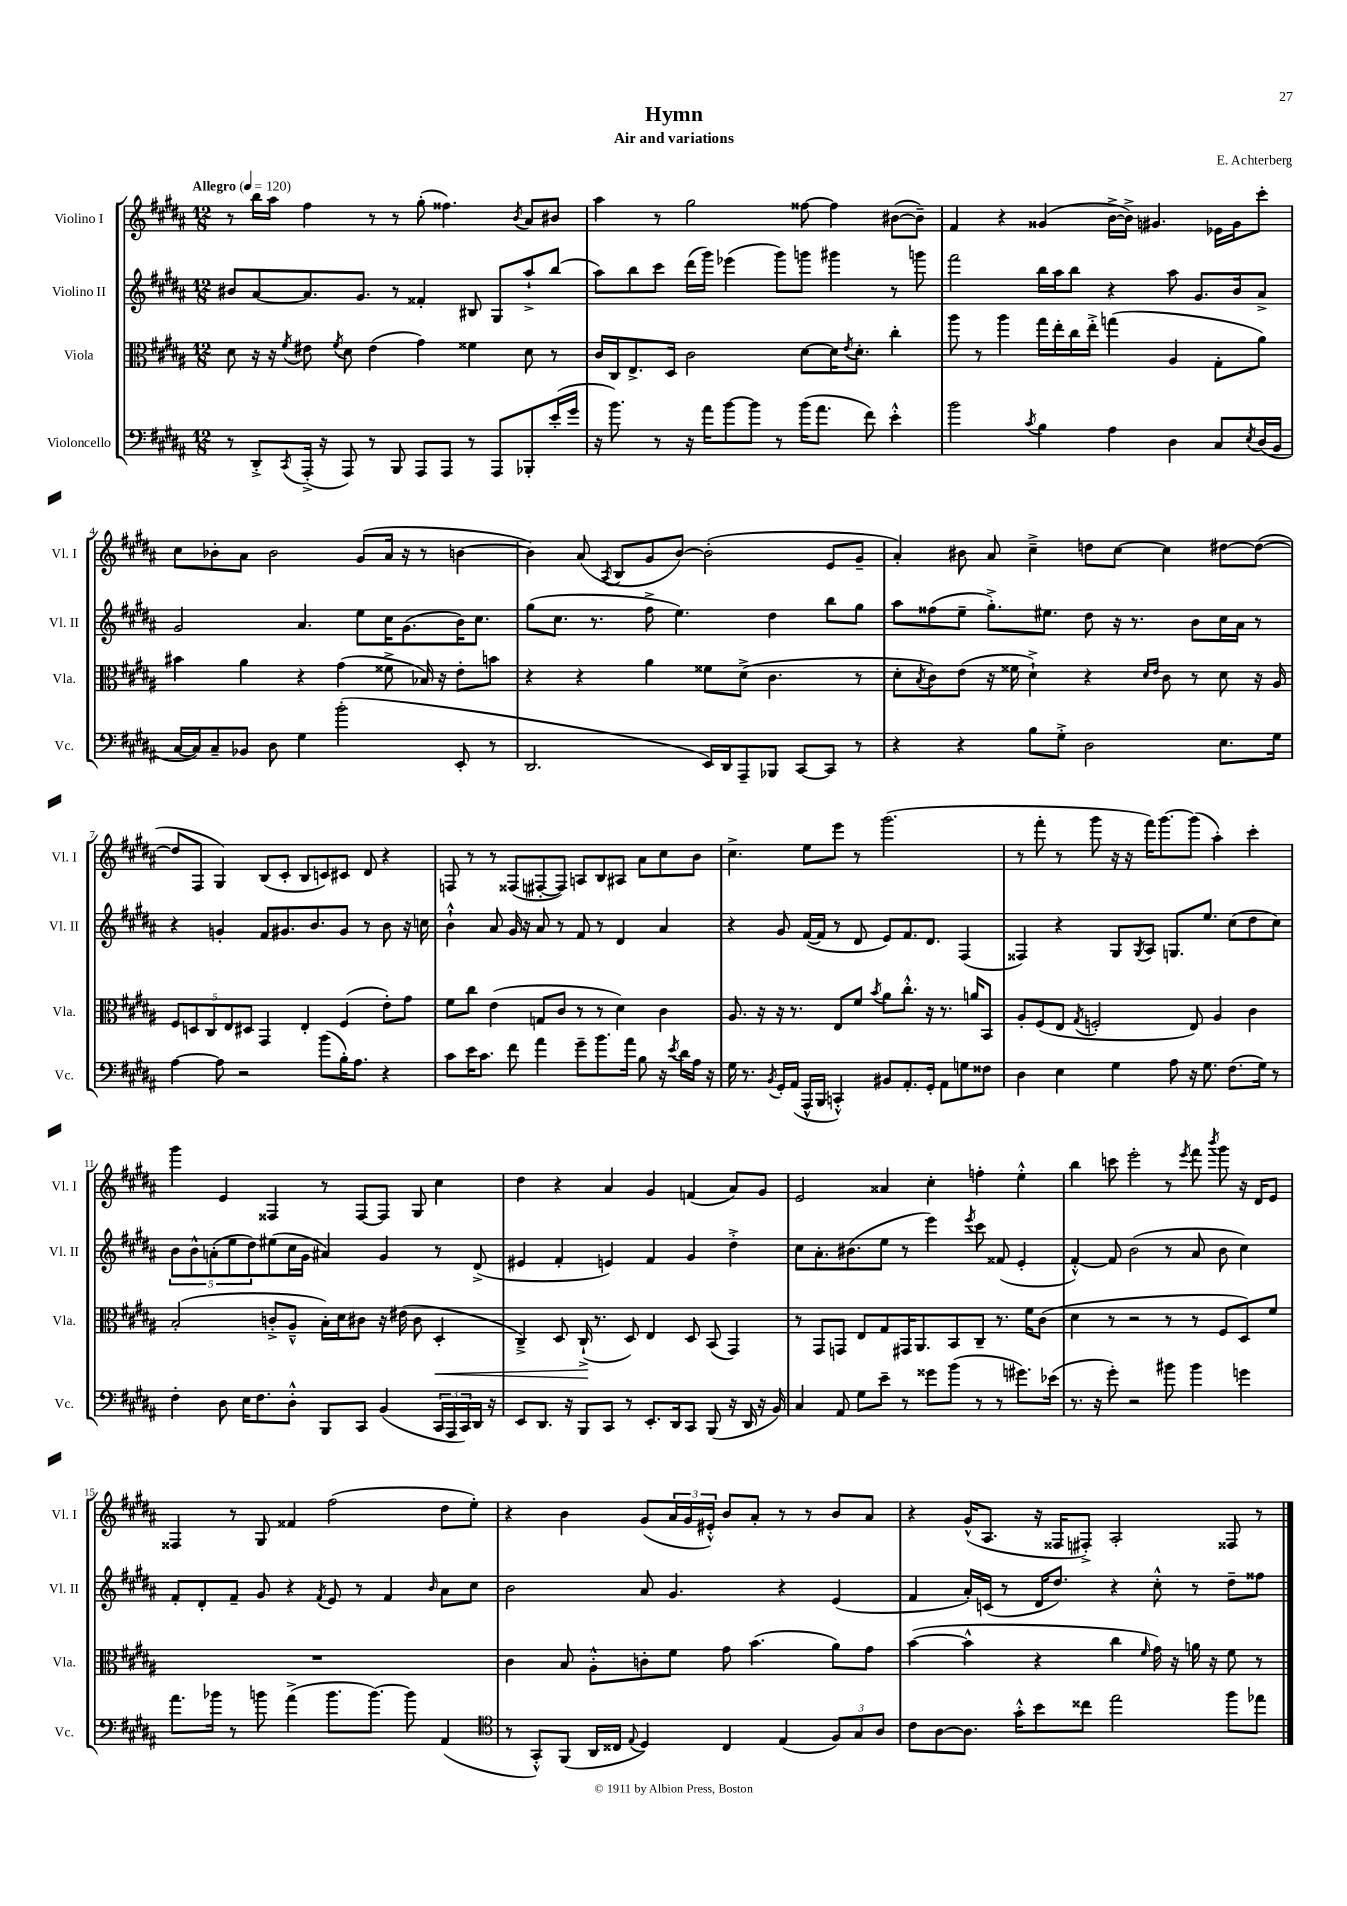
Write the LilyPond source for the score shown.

\header { title = "Hymn" composer = "E. Achterberg" subtitle = "Air and variations" }
<<
\new StaffGroup <<
\new Staff = "s0" \with { instrumentName = "Violino I" shortInstrumentName = "Vl. I" } {
    \clef treble \key b \major \numericTimeSignature \time 12/8 \tempo "Allegro" 4 = 120
    r8 b''16 ais''16 fis''4 r8 r8 gis''8-.( fisis''4.) \acciaccatura { b'8 } ais'8 bis'8 |
    ais''4 r8 gis''2 fisis''8~ fisis''4 bis'8~( bis'8--) |
    fis'4 r4 gisis'4( b'16~-> b'16->) gis'4. ees'16 gis'16 cis'''8-. |
    cis''8 bes'8-. ais'8 bes'2 gis'8( ais'16 r16 r8 b'4~ |
    b'4) ais'8( \acciaccatura { ais8 } b8 gis'8 b'8~) b'2-.( e'8 gis'8-- |
    ais'4-.) bis'8 ais'8 cis''4---> d''8 cis''8~ cis''4 dis''8~ dis''8~( |
    dis''8 fis8 gis4) b8( cis'8-. b8 c'8) cis'8 dis'8 r4 |
    f8 r8 r8 fisis8( fis8~-. fis8) a8 b8 ais8 ais'8 cis''8 b'8 |
    cis''4.-> e''8 e'''8 r8 gis'''2.( |
    r8 fis'''8-. r8 gis'''8 r16 r16 fis'''16) gis'''8.~ gis'''8( ais''4-.) cis'''4-. |
    gis'''4 e'4 fisis4 r8 fisis8~ fisis8 gis8 cis''4 |
    dis''4 r4 ais'4 gis'4 f'4( ais'8) gis'8 |
    e'2 aisis'4 cis''4-. f''4-. e''4-.-^ |
    b''4 c'''8 e'''2-. r8 \acciaccatura { e'''8 } fis'''8 \acciaccatura { b'''8 } gis'''8 r16 dis'16 e'8 |
    fisis4 r8 gis8 fisis'4 fis''2( dis''8 e''8-.) |
    r4 b'4 gis'8( \tuplet 3/2 { ais'16 gis'16 eis'16-.-^) } b'8 ais'8-. r8 r8 b'8 ais'8 |
    r4 gis'16-^( ais8. r16 fisis16 fis8-.->) ais2-. fisis8 r8 \bar "|." |
}
\new Staff = "s1" \with { instrumentName = "Violino II" shortInstrumentName = "Vl. II" } {
    \clef treble \key b \major \numericTimeSignature \time 12/8
    bis'8 ais'8~ ais'8. gis'8. r8 fisis'4-. bis8 gis8 ais''8-!-> b''8( |
    ais''8) b''8 cis'''8 dis'''16( gis'''16) ees'''4( gis'''8) g'''8 gis'''4 r8 g'''8 |
    fis'''2 b''16 ais''16 b''8 r4 ais''8 gis'8. b'16 ais'8-> |
    gis'2 ais'4. e''8 cis''16 gis'8.( b'16) cis''8. |
    gis''8( cis''8. r8. fis''8-> e''4.) dis''4 b''8 gis''8 |
    ais''8 fisis''8( e''8-- gis''8.-.->) eis''8. dis''8 r16 r8. b'8 cis''16 ais'16 r8 |
    r4 g'4-. fis'8 gis'8. b'8. gis'8 r8 b'8 r16 c''16 |
    b'4-!-^ ais'8 gis'16 r16 ais'8 r8 fis'8 r8 dis'4 ais'4 |
    r4 gis'8 fis'16~( fis'16 r8 dis'8 e'8) fis'8. dis'8. fis4( |
    fisis4) r4 gis8 \acciaccatura { gis8 } ais8 g8. e''8. cis''8( dis''8 cis''8) |
    \tuplet 5/4 { b'8 b'8-^ a'8-.( e''8 dis''8) } eis''8( cis''16 gis'16 ais'4) gis'4 r8 dis'8->( |
    eis'4 fis'4-. e'4) fis'4 gis'4 dis''4-.-> |
    cis''8 ais'8.-. bis'8.( e''8 r8 e'''4) \acciaccatura { e'''8 } cis'''8 fisis'8( e'4-. |
    fis'4~-.-^) fis'8 b'2( r8 ais'8 b'8 cis''4) |
    fis'8-. dis'8-. fis'8-- gis'8 r4 \acciaccatura { fis'8 } e'8 r8 fis'4 \grace { b'16 } ais'8 cis''8 |
    b'2 ais'8 gis'4. r4 e'4( |
    fis'4 ais'16-.) c'16( r8 dis'16 dis''8.) r4 cis''8-.-^ r8 dis''8-- fisis''8 \bar "|." |
}
\new Staff = "s2" \with { instrumentName = "Viola" shortInstrumentName = "Vla." } {
    \clef alto \key b \major \numericTimeSignature \time 12/8
    dis'8 r16 r16 \acciaccatura { fis'8 } eis'8 \acciaccatura { fis'8 } dis'8 eis'4( gis'4) fisis'4 dis'8 r8 |
    cis'16 cis16 e8.-> dis16 cis'2 dis'8~ dis'16 \acciaccatura { e'8 } dis'8.-. cis''4-. |
    ais''8 r8 ais''4 gis''16 e''16-. cis''16 e''16-.-> g''4( ais4 gis8-. ais'8) |
    bis'4 ais'4 r4 gis'4( fisis'8-> bes16) r16 e'8-. b'8 |
    r4 r4 ais'4 fisis'8 dis'8->( cis'4. r8 |
    dis'8-. \acciaccatura { b8 } cis'8) e'8( r16 fisis'16 dis'4-!->) r4 \grace { dis'16 e'16 } cis'8 r8 dis'8 r16 ais16 |
    \tuplet 5/4 { fis8 d8 cis8 e8 dis8 } gis,4 e4-. fis4( e'8-.) gis'8 |
    fis'8 cis''8 e'4( g8 cis'8 r8 r8 dis'4) cis'4 |
    ais8. r16 r16 r8. e8 fis'8 \acciaccatura { b'8 } ais'8 cis''8.-.-^ r16 r8. a'16 b,8 |
    ais8-. fis8( e8 \acciaccatura { gis8 } f2-. e8) ais4 cis'4 |
    b2-.( c'8-.-> ais8---^ b16-.) dis'16 cis'8 r16 eis'16( cis'8 dis4-.\< |
    cis4--->) dis8 cis16-!->\!( r8. dis8) e4 dis8 b,8( gis,4) |
    r8 gis,8 g,8 e8 gis8 gis,16 ais,8. b,8 cis8-- r8. fis'16 cis'8( |
    dis'4 r8 r2 r8 r8 fis8 dis8) fis'8 |
    R1. |
    cis'4 b8 ais8-.-^ c'8-. fis'8 gis'8 b'4.( ais'8) gis'8 |
    b'4~( b'4-^ r4 cis''4 \grace { fis'16 } gis'16) r16 a'16 r16 fis'8 r8 \bar "|." |
}
\new Staff = "s3" \with { instrumentName = "Violoncello" shortInstrumentName = "Vc." } {
    \clef bass \key b \major \numericTimeSignature \time 12/8
    r8 dis,8-.-> \acciaccatura { cis,8 } ais,,16-.->( r16 ais,,8) r8 b,,8 ais,,8 ais,,8 r8 ais,,8 bes,,8-. e'16-.( gis'16 |
    r16 b'8.) r8 r16 ais'16 b'8~ b'8 r8 b'16( ais'8. fis'8) e'4-.-^ |
    b'2 \acciaccatura { cis'8 } b4 ais4 dis4 cis8 \acciaccatura { e8 } dis16( b,16 |
    cis16~ cis16) cis8-- bes,8 dis8 gis4 b'2-.( e,8-. r8 |
    dis,2. e,16) dis,16 ais,,8-- bes,,8 cis,8~ cis,8 r8 |
    r4 r4 b8 gis8-.-> dis2 e8. gis16 |
    ais4~ ais8 r2 b'8( b16-.) ais8. r4 |
    cis'8 e'16 cis'8. fis'8 ais'4 gis'8-- b'8. ais'16 b8 r16 \acciaccatura { e'8 } dis'16 ais16 r16 |
    gis16 r8. \acciaccatura { b,8 } gis,16-. ais,16( ais,,16-^ b,,16 c,4-.-^) bis,8 ais,8.-. gis,16-. ais,8 g8 fisis8 |
    dis4 e4 gis4 ais8 r16 gis8. fis8.( gis16) r8 |
    fis4-. dis8 e16 fis8. dis8-.-^ b,,8 cis,8 b,4( \tuplet 3/2 { cis,16 ais,,16 cis,16) } dis,16 r16 |
    e,8 dis,8. r16 b,,8 cis,8 r8 e,8.-. dis,16 cis,8 b,,8( r16 dis,16 r16 b,16) |
    cis4 ais,8 gis8 e'8-- r8 gisis'8 b'8( r8 r8 gis'8.) ees'16( |
    r8. r16 gis'8-.) r2 bis'8 bis'4 g'4 |
    ais'8. bes'16 r8 b'8 ais'4->( b'8. b'8.~) b'8 ais,4( |
    \clef tenor r8 gis,8-.-^) fis,8( ais,16 cisis16 \appoggiatura { e8 } dis4) cisis4 e4( \tuplet 3/2 { fis8) gis8 ais8 } |
    cis'8 ais8~ ais8. gis'16-.-^ b'8 cisis''8 e''2 fis''8 ees''8 \bar "|." |
}
>>
>>
